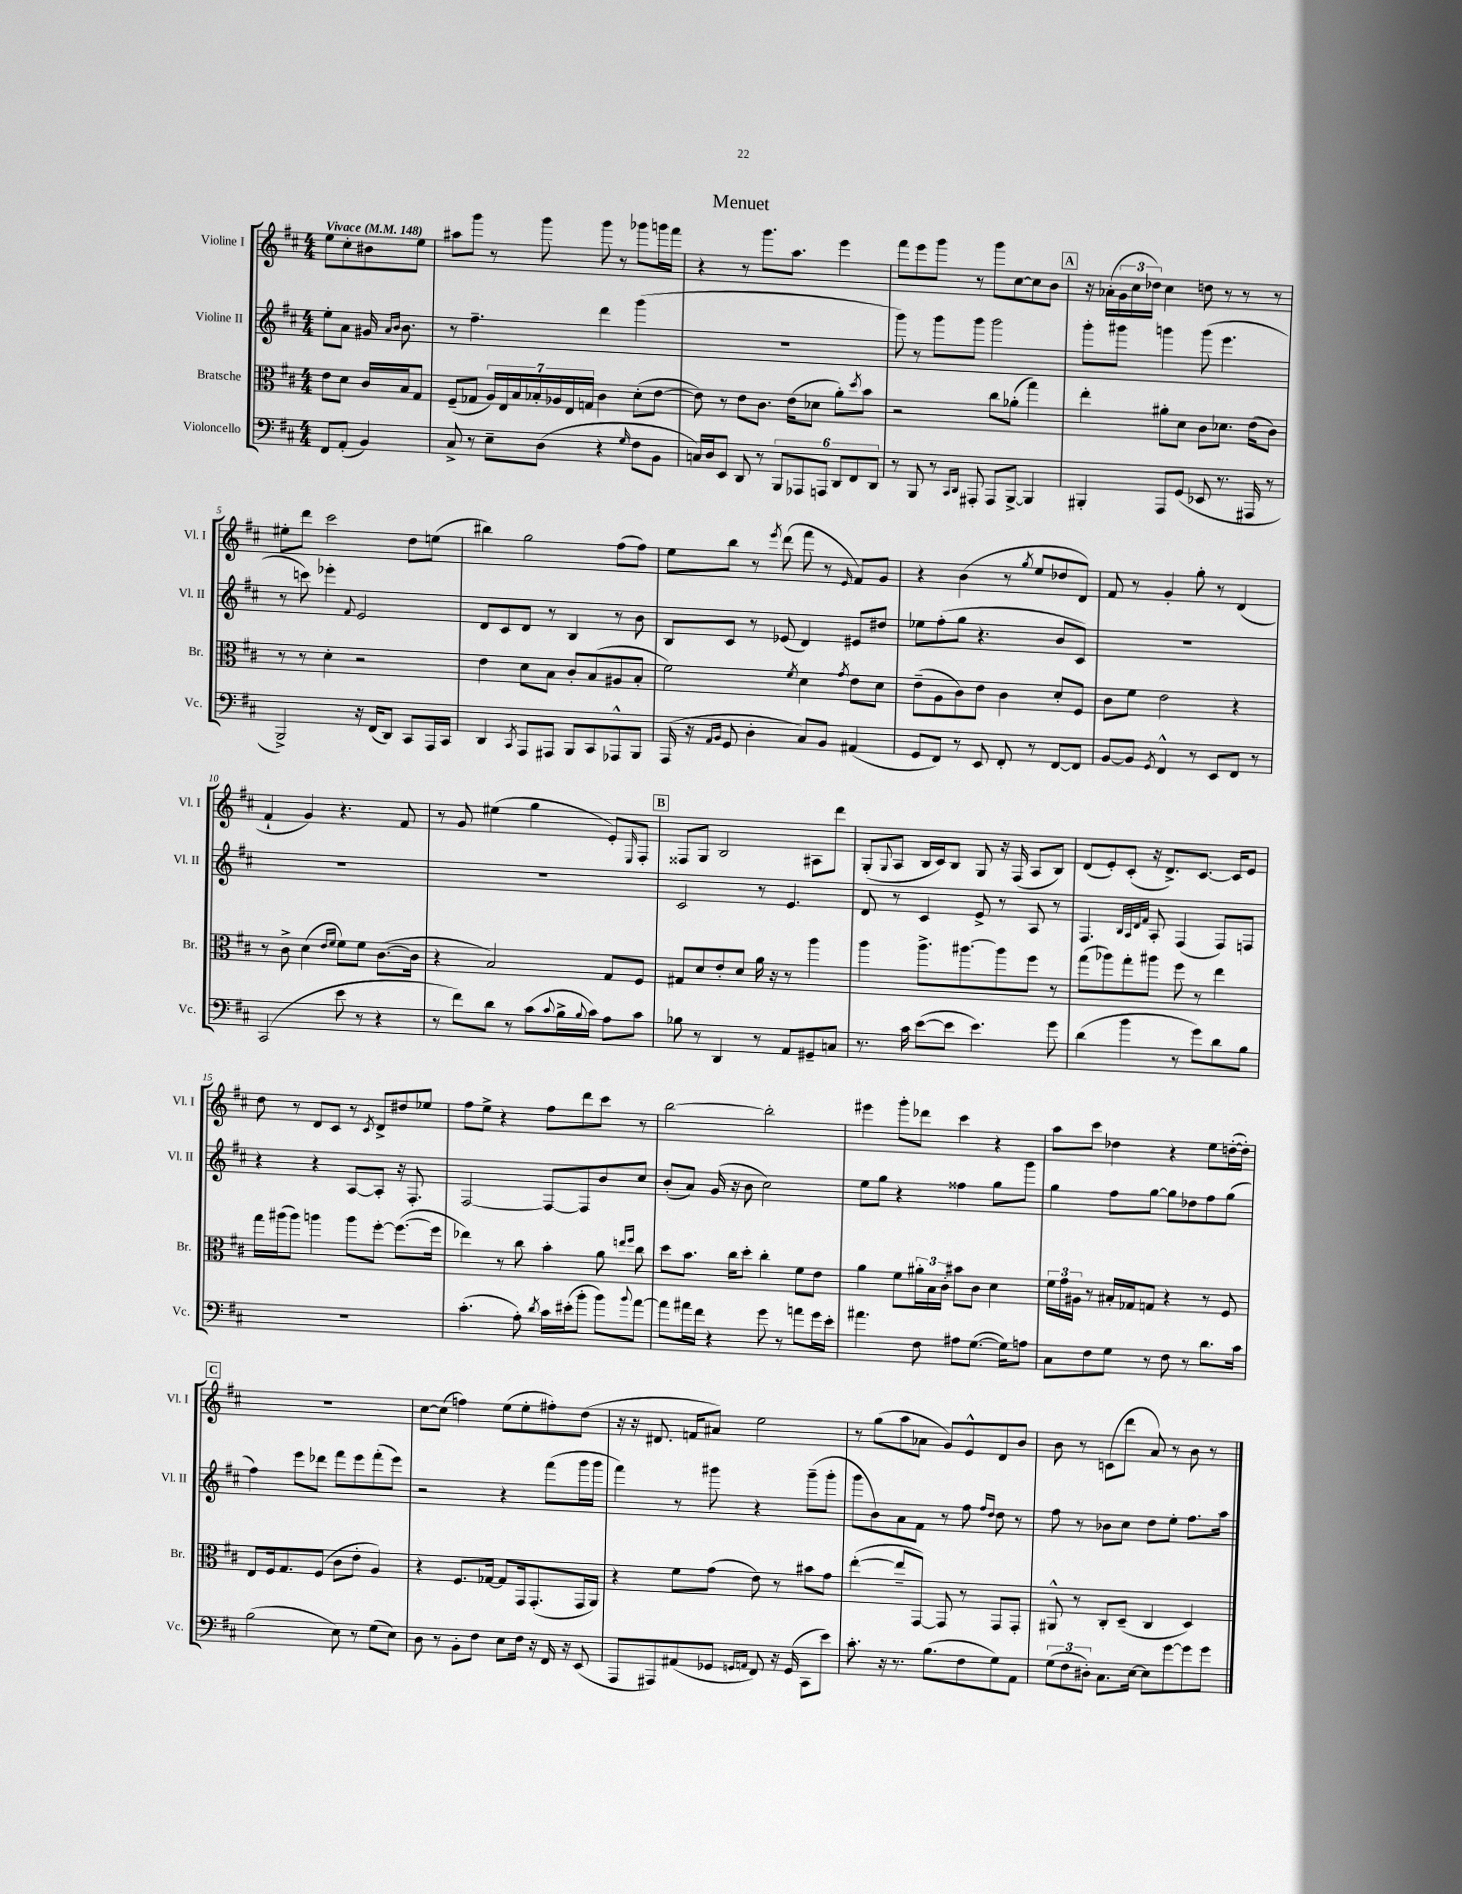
\header { title = "Menuet" }
<<
\new StaffGroup <<
\new Staff = "s0" \with { instrumentName = "Violine I" shortInstrumentName = "Vl. I" } {
    \clef treble \key d \major \numericTimeSignature \time 4/4 \partial 2 \tempo "Vivace" 4 = 148
    e''8 cis''8-. bis'8 e''8 |
    ais''8 g'''8 r8 g'''8 g'''8 r8 ges'''8 g'''16 fis'''16 |
    r4 r8 g'''8. a''8. e'''4 |
    fis'''8 e'''8 g'''8 r8 g'''8 cis''8~ cis''8 b'8 |
    \mark \markup { \box "A" } r16 aes'16-.( \tuplet 3/2 { g'16 cis''16 des''16) } cis''4 d''8 r8 r8 r8 |
    eis''8-. d'''8 cis'''2 d''8 e''8( |
    bis''4) g''2 fis''8( fis''8) |
    e''8 b''8 r8 \acciaccatura { e'''8 } d'''8( fis'''8 r8 \grace { e'16 } fis'8) g'8 |
    r4 b'4( r8 \acciaccatura { g''8 } e''8 des''8 d'8) |
    fis'8 r8 g'4-. g''8-. r8 d'4( |
    fis'4-! g'4) r4. fis'8 |
    r8 g'8 eis''4( g''4 e'8-.) \grace { e16 } fis8-. |
    \mark \markup { \box "B" } fisis8 g8 b2 ais8 d'''8 |
    g8-.( \appoggiatura { g8 } a8 b16 cis'16) b8 g8 r16 fis16( a8 b8) |
    d'8( e'8-.) cis'8-.( r16 d'8.->) cis'8.~ cis'16 e'8 |
    d''8 r8 d'8 cis'8 r8 \acciaccatura { cis'8 } d'8-> dis''8 ees''8 |
    fis''8 e''8-> r4 fis''8 d'''8 cis'''8 r8 |
    b''2~ b''2-. |
    eis'''4 g'''8-. des'''8 cis'''4 r4 |
    a''8 cis'''8 des''4 r4 e''8 d''16~-.( d''16-.) |
    \mark \markup { \box "C" } R1 |
    cis''8~ cis''8( f''4) e''8( e''8-. fis''8-.) d''8( |
    r16 r16 dis'8. f'16 ais'8) e''2 |
    r8 g''8( a''8 aes'8 g'8) e'8-^ d'8 b'8 |
    b'8 r8 c'8( d'''8 a'8) r8 b'8 r8 \bar "|." |
}
\new Staff = "s1" \with { instrumentName = "Violine II" shortInstrumentName = "Vl. II" } {
    \clef treble \key d \major \numericTimeSignature \time 4/4 \partial 2
    e''8-. a'8 gis'16 \grace { a'16 b'16 } b'8. |
    r8 fis''4.-- d'''4 g'''4( |
    R1 |
    g'''8) r8 g'''8 g'''8 g'''2 |
    \mark \markup { \box "A" } g'''8-. gis'''8 g'''4 g'''8( e'''4. |
    r8 c'''8) ees'''4-. \appoggiatura { fis'8 } e'2 |
    d'8 cis'8 d'8 r8 b4 r8 b'8 |
    b8 cis'8 r8 ees'8( d'4) eis'8 dis''8 |
    ees''8 fis''8-.( g''8 r4. b'8 cis'8) |
    R1 |
    R1 |
    R1 |
    \mark \markup { \box "B" } cis'2 r8 e'4. |
    d'8 r8 cis'4 e'8-> r8 a8 r8 |
    fis4. \grace { b32 a32 d'32 fis'32 } a8-. fis4( fis8) f8 |
    r4 r4 a8~ a8-. r16 fis8.-. |
    fis2~ fis8~ fis8 b'8 cis''8 |
    b'8-.( a'8) g'16( r16 b'8 cis''2) |
    e''8 g''8 r4 fisis''4 g''8 g'''8 |
    g''4 fis''8 g''8~ g''8 des''8 fis''8 g''8( |
    \mark \markup { \box "C" } fis''4) e'''8 des'''8 fis'''8 e'''8 fis'''8-.( e'''8) |
    r2 r4 fis'''8( g'''16 g'''16 |
    fis'''4) r8 gis'''8 r4 gis'''8--( gis'''8-. |
    g'''8 b'8) a'8 fis'8 r8 fis''8 \grace { fis''16 d''16 } d''8 r8 |
    fis''8 r8 bes'8 cis''8 d''8 e''8-. fis''8. a''16 \bar "|." |
}
\new Staff = "s2" \with { instrumentName = "Bratsche" shortInstrumentName = "Br." } {
    \clef alto \key d \major \numericTimeSignature \time 4/4 \partial 2
    e'8 d'8 cis'16 b16 g8 |
    fis8--( ges8 \tuplet 7/4 { a16) e16 b16 bes16-. aes16 e16 g16 } cis'4 d'8-.( e'8~ |
    e'8) r8 e'8 cis'8. e'16( des'8 a'8-.) \acciaccatura { d''8 } b'8 |
    r2 cis''8 aes'8-.( g''4) |
    \mark \markup { \box "A" } e''4-. ais'8-. d'8 cis'8 des'8. e'16( cis'8) |
    r8 r8 d'4-. r2 |
    e'4 d'8 b8 cis'8-. b8( ais8 b8-. |
    fis'2) \acciaccatura { fis'8 } d'4 \acciaccatura { g'8 } e'8 d'8 |
    e'8--( a8 cis'8) e'8 cis'4 d'8-. fis8 |
    cis'8 fis'8 e'2 r4 |
    r8 cis'8-> d'4( \grace { e'16 fis'16 } fis'8) fis'8 cis'8.~( cis'16 |
    r4 b2) g8 fis8 |
    \mark \markup { \box "B" } gis8 d'8 e'8-. d'8 a'16 r16 r8 a''4 |
    a''4 a''8.-> ais''8.~ ais''8 fis''8 r8 |
    g''8( aes''8) g''8-. ais''8 fis''8 r8 e''4 |
    g''16 ais''16( ais''8) a''4 a''8 fis''8~-. fis''8.~( fis''16 |
    ees''4) r8 cis''8 b'4-. a'8 \grace { e''16 fis''16 } cis''8 |
    d''8 b'8. cis''16 d''8-. cis''4-. fis'8 e'8 |
    a'4 fis'8 \tuplet 3/2 { ais'16-. b16 cis'16-. } bis'8 cis'8 d'4 |
    \tuplet 3/2 { fis'16 g'16 ais16 } r8 bis16-. ges16 g8 r4 r8 fis8 |
    \mark \markup { \box "C" } e8 fis16 g8. fis8( cis'8 e'8-. a4) |
    r4 fis8. ges16~ ges8 g,16 g,8.-.( g,16 a,16) |
    r4 fis'8 g'8( e'8) r8 bis'8 g'8 |
    e''4~-.( e''8-- g,8~) g,8 r8 g,8 g,8-. |
    ais,8-^ r8 cis8-. d8--( cis4 d4) \bar "|." |
}
\new Staff = "s3" \with { instrumentName = "Violoncello" shortInstrumentName = "Vc." } {
    \clef bass \key d \major \numericTimeSignature \time 4/4 \partial 2
    fis,8 a,8-.( b,4) |
    cis8-> r8 e8-- d8( r4 \grace { g16 } fis8 b,8 |
    c16) d16 e,8 d,8 r8 \tuplet 6/4 { b,,8 aes,,8 a,,8 d,8 fis,8 d,8 } |
    r8 b,,8 r8 \grace { cis,16 d,16 } ais,,8-. ais,,8 b,,8~-> b,,4 |
    \mark \markup { \box "A" } bis,,4-. a,,8 g,8( ees,8 r8. ais,,16 r8 |
    b,,2->) r16 fis,16( d,8) cis,8 a,,16 cis,16 |
    d,4 \acciaccatura { cis,8 } a,,8 ais,,8 b,,8 cis,8 aes,,8-^ b,,8 |
    a,,16( r16 \grace { a,16 b,16 } g,8 d4-. cis8) b,8 ais,4( |
    g,8 fis,8) r8 e,8 fis,8-. r8 fis,8~ fis,8 |
    b,8~ b,8 \acciaccatura { g,8 } fis,4-^ r8 e,8 fis,8 r8 |
    cis,2( e'8 r8 r4 |
    r8 fis'8) d'8 r8 cis'8( \appoggiatura { cis'8 } b16-> \appoggiatura { b8 } cis'16) a8 cis'8 |
    \mark \markup { \box "B" } bes8 r8 d,4 r8 a,8 gis,8-- c8 |
    r8. cis'16 e'8~( e'8 e'4.) g'8 |
    d'4( b'4 r8 g'8) d'8 b8 |
    R1 |
    cis'4.-.( a8-.) \acciaccatura { d'8 } cis'16 eis'16-.( b'8-. b'8) \appoggiatura { b'8 } a'8~ |
    a'8 ais'16 fis'16 r4 g'8 r8 a'8 g'16 e'16-. |
    ais'4. fis8 ais8 g8.~( g16) a8 |
    cis8 fis8 g8 r8 fis8 r8 d'8. cis'16 |
    \mark \markup { \box "C" } b2( e8) r8 g8( e8) |
    d8 r8 b,8-. fis8 e8 fis16 r16 fis,16 r16 e,8( |
    a,,8 ais,,8) ais,8( ges,8 \grace { g,16 a,16 } fis,8) r16 g,16( cis,8 e'8) |
    cis'8.-. r16 r8. b8.( fis8 g8) a,8 |
    \tuplet 3/2 { g8( fis8 dis8-.) } cis8. e16~ e8 g'8~ g'8 g'8 \bar "|." |
}
>>
>>
